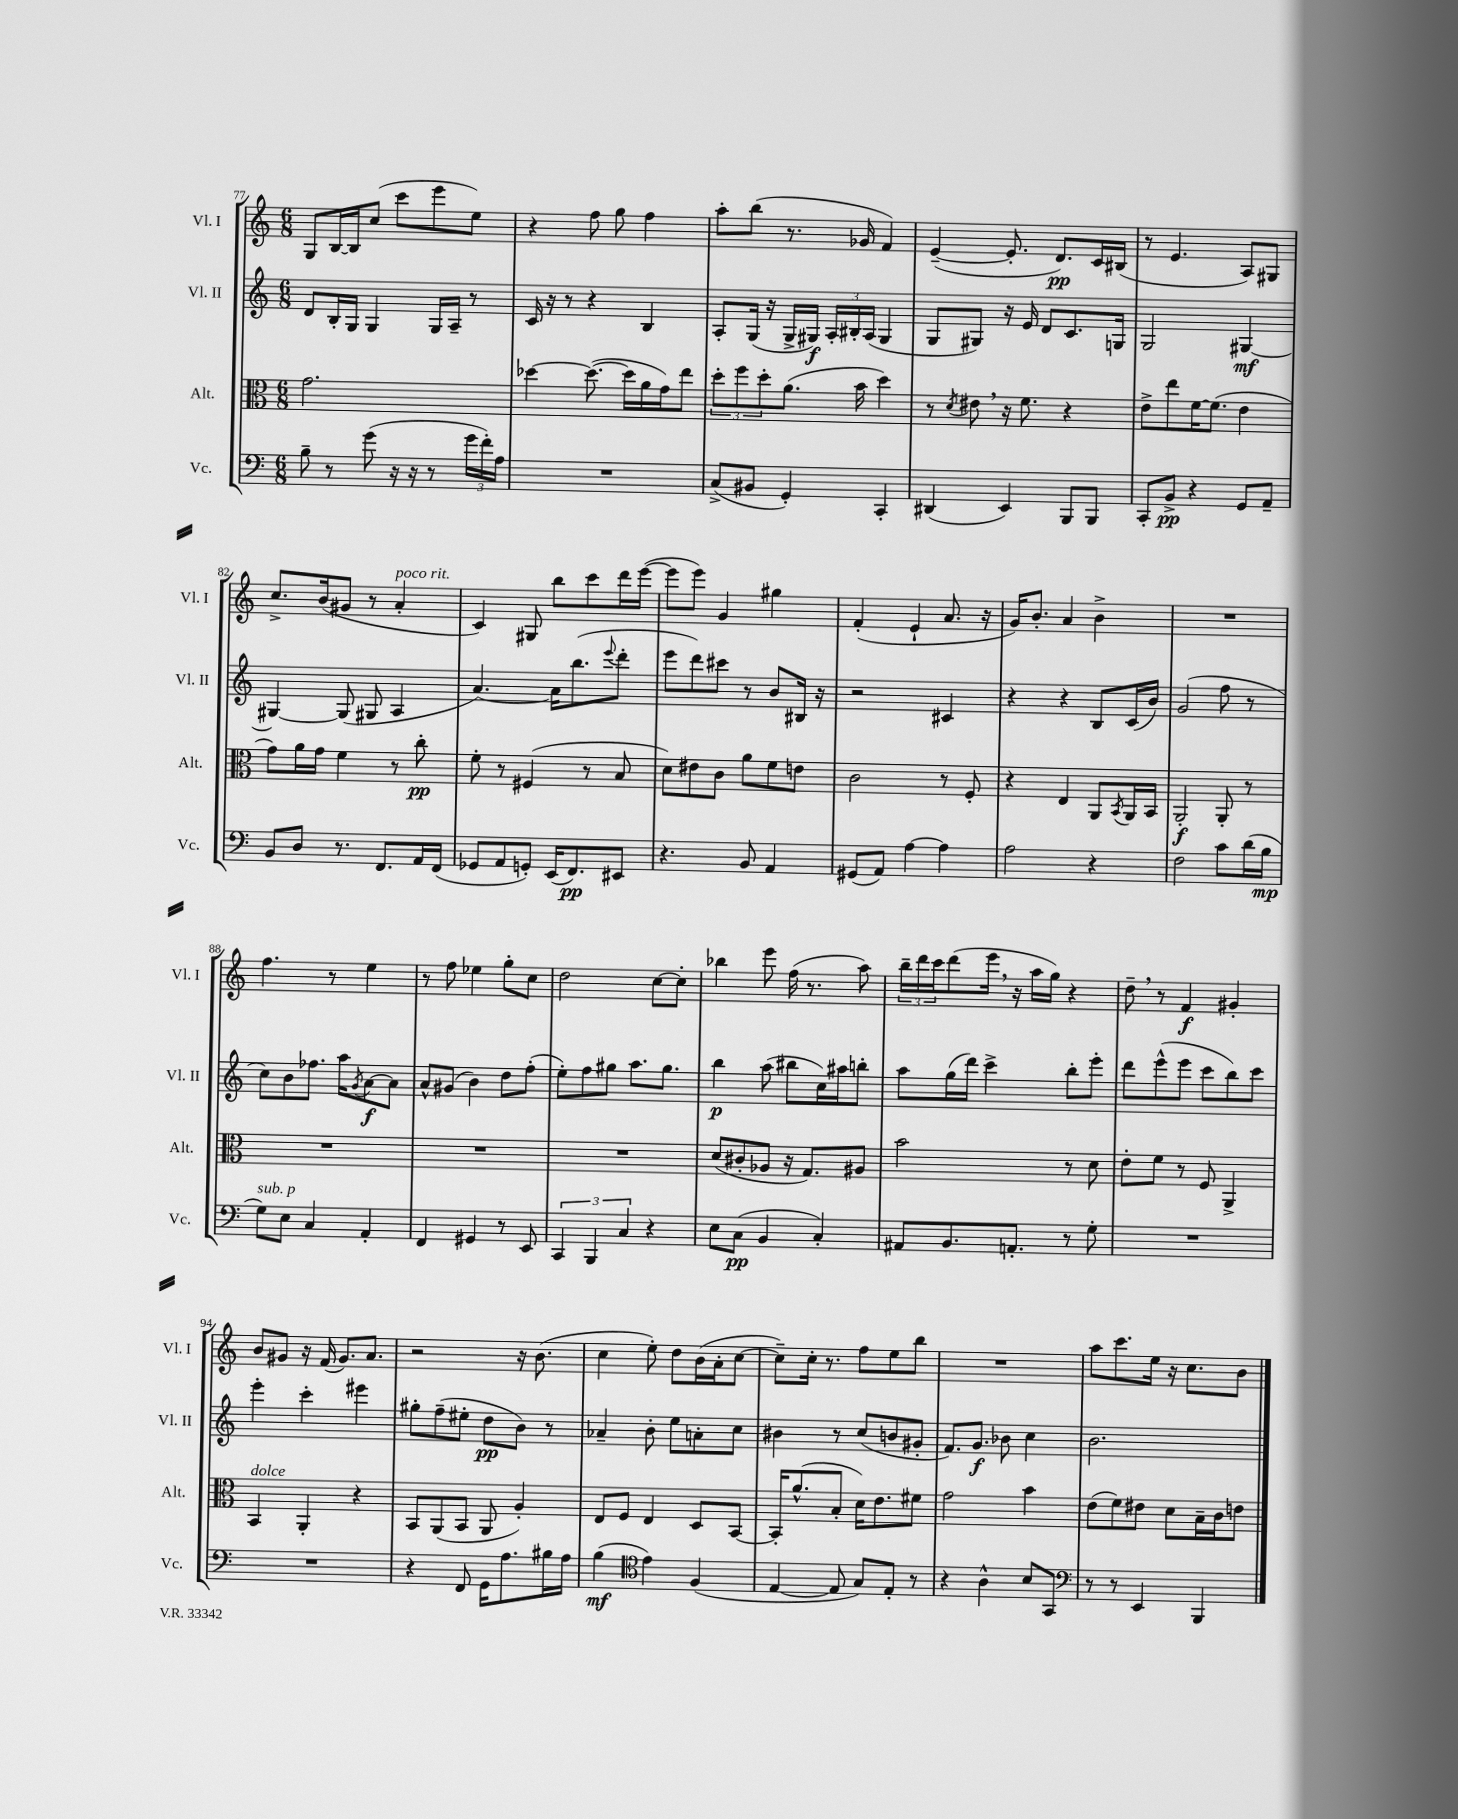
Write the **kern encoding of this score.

**kern	**dynam	**kern	**dynam	**kern	**dynam	**kern	**dynam
*part4	*part4	*part3	*part3	*part2	*part2	*part1	*part1
*staff4	*staff4	*staff3	*staff3	*staff2	*staff2	*staff1	*staff1
*I"Vc.	*	*I"Alt.	*	*I"Vl. II	*	*I"Vl. I	*
*I'Vc.	*	*I'Alt.	*	*I'Vl. II	*	*I'Vl. I	*
*clefF4	*	*clefC3	*	*clefG2	*	*clefG2	*
*k[]	*	*k[]	*	*k[]	*	*k[]	*
*M6/8	*	*M6/8	*	*M6/8	*	*M6/8	*
=77	=77	=77	=77	=77	=77	=77	=77
8B~\	.	2.g\	.	8d/L	.	8G/L	.
8r	.	.	.	16B'/L	.	[16B/L	.
.	.	.	.	16G/JJ	.	16B/J]	.
(8g\	.	.	.	4G/	.	(8cc/J	.
16r	.	.	.	.	.	8ccc\L	.
16r	.	.	.	.	.	.	.
8r	.	.	.	16G/LL	.	8eee\	.
.	.	.	.	16A~/JJ	.	.	.
24g\LL	.	.	.	8r	.	8ee\J)	.
24f'\)	.	.	.	.	.	.	.
24A\JJ	.	.	.	.	.	.	.
=78	=78	=78	=78	=78	=78	=78	=78
2.r	.	[4dd-X\	.	16c/	.	4r	.
.	.	.	.	16r	.	.	.
.	.	.	.	8r	.	.	.
.	.	(8.dd-\_	.	4r	.	8ff\	.
.	.	.	.	.	.	8gg\	.
.	.	16dd-\LL]	.	.	.	.	.
.	.	16a\	.	4B/	.	4ff\	.
.	.	16g\J)	.	.	.	.	.
.	.	8ee\J	.	.	.	.	.
=79	=79	=79	=79	=79	=79	=79	=79
(8C^/L	.	12dd'\L	.	8A'/L	.	8aa'\L	.
.	.	12ff\	.	.	.	.	.
8BB#X/J	.	.	.	(16G/Jk	.	(8bb\J	.
.	.	12dd'\	.	.	.	.	.
.	.	.	.	16r	.	.	.
4GG'/)	.	(8.a\J	.	16G^/LL	.	8.r	.
.	.	.	.	16G#X/JJ)	f	.	.
.	.	.	.	24A'/LL	.	.	.
.	.	.	.	24B#X'/	.	.	.
.	.	16b\	.	.	.	16g-X/	.
.	.	.	.	(24A/JJ	.	.	.
4CC'/	.	4dd\)	.	4G#/	.	4f/)	.
=80	=80	=80	=80	=80	=80	=80	=80
(4DD#X/	.	8r	.	8G/L	.	([4e~/	.
.	.	8qd/	.	.	.	.	.
.	.	8e#X,\	.	8G#X/J)	.	.	.
4EE/)	.	16r	.	16r	.	8.e'/]	.
.	.	8.f\	.	16e/	.	.	.
.	.	.	.	8d/L	.	.	.
.	.	.	.	.	.	8.d/L)	pp
8BBB/L	.	4r	.	8.c/	.	.	.
8BBB/J	.	.	.	.	.	16c/L	.
.	.	.	.	16Gn/Jk	.	(16B#X/JJ	.
=81	=81	=81	=81	=81	=81	=81	=81
8CC'/L	.	8e^\L	.	2G/	.	8r	.
8BB^/J	pp	8ee\	.	.	.	4.e/	.
4r	.	[16f\K	.	.	.	.	.
.	.	(8.f\J]	.	.	.	.	.
8GG/L	.	4e\	.	[4G#X/	mf	8A/L)	.
8AA~/J	.	.	.	.	.	8G#X/J	.
!!LO:LB:g=z
=82	=82	=82	=82	=82	=82	=82	=82
8BB/L	.	8g\L)	.	4G#X/_	.	8.cc^/L	.
8D/J	.	16a\L	.	.	.	.	.
.	.	16g\JJ	.	.	.	(16b/k	.
8.r	.	4f\	.	(8G#/]	.	8g#X/J	.
.	.	.	.	8G#X/	.	8r	.
8.FF/L	.	.	.	.	.	.	.
!	!	!	!	!	!	!LO:TX:a:i:t=poco rit.	!
.	.	8r	.	4A/	.	4a'/	.
16AA/L	.	8cc'\	pp	.	.	.	.
(16FF/JJ	.	.	.	.	.	.	.
=83	=83	=83	=83	=83	=83	=83	=83
8GG-X/L	.	8f'\	.	[4.a/)	.	4c/)	.
8AA/	.	8r	.	.	.	.	.
8GGn'/J)	.	(4F#X/	.	.	.	8G#X/	.
(16EE/KL	.	.	.	16a\KL]	.	8bb\L	.
8.FF/)	pp	.	.	(8.bb\	.	.	.
.	.	8r	.	.	.	8ccc\	.
.	.	.	.	8qqeee/	.	.	.
8EE#X/J	.	8B/	.	8ddd'\J	.	16ddd\L	.
.	.	.	.	.	.	([16eee\JJ	.
=84	=84	=84	=84	=84	=84	=84	=84
4.r	.	8d\L)	.	8eee\L	.	8eee\L]	.
.	.	8e#X\	.	8ddd\)	.	8eee\J)	.
.	.	8c\J	.	8ccc#X\J	.	4g/	.
8BB/	.	8a\L	.	8r	.	.	.
4AA/	.	8f\	.	8b/L	.	4gg#X\	.
.	.	8en\J	.	16B#X/Jk	.	.	.
.	.	.	.	16r	.	.	.
=85	=85	=85	=85	=85	=85	=85	=85
(8GG#X/L	.	2c\	.	2r	.	(4f'/	.
8AA/J)	.	.	.	.	.	.	.
[4A\	.	.	.	.	.	4e`/	.
4A\]	.	8r	.	4c#X/	.	8.a/	.
.	.	8F'/	.	.	.	.	.
.	.	.	.	.	.	16r	.
=86	=86	=86	=86	=86	=86	=86	=86
2A\	.	4r	.	4r	.	16g/KL)	.
.	.	.	.	.	.	8.b'/J	.
.	.	4E/	.	4r	.	4a/	.
4r	.	8AA/L	.	8B/L	.	4b^\	.
.	.	8qBB/	.	.	.	.	.
.	.	16AA/L	.	(16c/L	.	.	.
.	.	16BB/JJ	.	16b/JJ)	.	.	.
=87	=87	=87	=87	=87	=87	=87	=87
2F\	.	2AA'/	f	(2g/	.	2.r	.
8c\L	.	8AA'/	.	8ff\	.	.	.
(16d\L	.	8r	.	8r	.	.	.
16B\JJ	mp	.	.	.	.	.	.
!!LO:LB:g=z
=88	=88	=88	=88	=88	=88	=88	=88
!LO:TX:a:i:t=sub. p	!	!	!	!	!	!	!
8G\L)	.	2.r	.	8cc\L)	.	4.ff\	.
8E\J	.	.	.	8b\	.	.	.
4C/	.	.	.	8.ff-X\J	.	.	.
.	.	.	.	.	.	8r	.
.	.	.	.	16aa\KL	.	.	.
.	.	.	.	8qg/	.	.	.
4AA'/	.	.	.	[8a\	f	4ee\	.
.	.	.	.	8a\J]	.	.	.
=89	=89	=89	=89	=89	=89	=89	=89
4FF/	.	2.r	.	8a^^/L	.	8r	.
.	.	.	.	(8g#X/J	.	8ff\	.
4GG#X/	.	.	.	4b\)	.	4ee-X\	.
8r	.	.	.	8dd\L	.	8gg'\L	.
8EE/	.	.	.	(8ff'\J	.	8cc\J	.
=90	=90	=90	=90	=90	=90	=90	=90
6CC/	.	2.r	.	8ee'\L)	.	2dd\	.
.	.	.	.	8ff\	.	.	.
6BBB/	.	.	.	.	.	.	.
.	.	.	.	8gg#X\J	.	.	.
6C/	.	.	.	.	.	.	.
.	.	.	.	8.aa\L	.	.	.
4r	.	.	.	.	.	[8cc\L	.
.	.	.	.	8.gg#\J	.	.	.
.	.	.	.	.	.	8cc'\J]	.
=91	=91	=91	=91	=91	=91	=91	=91
8E\L	.	(8d/L	.	4bb\	p	4bb-X\	.
(8C\J	pp	8c#X'/	.	.	.	.	.
4BB/	.	8A-X/J	.	(8aa\	.	8eee\	.
.	.	16r	.	8bb#X\L	.	(16ff\	.
.	.	8.G/L)	.	.	.	8.r	.
4C'/)	.	.	.	16cc\L)	.	.	.
.	.	.	.	16aa#X\J	.	.	.
.	.	8A#X/J	.	8bbn'\J	.	8aa\)	.
=92	=92	=92	=92	=92	=92	=92	=92
8AA#X/L	.	2b\	.	8aa\L	.	24bb~\LL	.
.	.	.	.	.	.	24ddd\	.
.	.	.	.	.	.	24ccc\J	.
8.BB/	.	.	.	(16gg\L	.	(8ddd\	.
.	.	.	.	16ddd\JJ)	.	.	.
.	.	.	.	4ccc^\	.	16eee,\Jk	.
8.AAn'/J	.	.	.	.	.	16r	.
.	.	.	.	.	.	16aa\LL	.
.	.	.	.	.	.	16gg\JJ)	.
8r	.	8r	.	8bb'\L	.	4r	.
8G'\	.	8d\	.	8eee'\J	.	.	.
=93	=93	=93	=93	=93	=93	=93	=93
2.r	.	8e'\L	.	8ddd\L	.	8dd~,\	.
.	.	8f\J	.	(8eee^^\	.	8r	.
.	.	8r	.	8eee\J	.	4f/	f
.	.	8F/	.	8ccc\L	.	.	.
.	.	4AA^/	.	8bb\)	.	4g#X'/	.
.	.	.	.	8ccc\J	.	.	.
!!LO:LB:g=z
=94	=94	=94	=94	=94	=94	=94	=94
!	!	!LO:TX:a:i:t=dolce	!	!	!	!	!
2.r	.	4BB/	.	4eee'\	.	8b/L	.
.	.	.	.	.	.	8g#X/J	.
.	.	4AA'/	.	4ccc'\	.	16r	.
.	.	.	.	.	.	(16f/	.
.	.	.	.	.	.	8.g#/L)	.
.	.	4r	.	4eee#X\	.	.	.
.	.	.	.	.	.	8.a/J	.
=95	=95	=95	=95	=95	=95	=95	=95
4r	.	8BB/L	.	8gg#X'\L	.	2r	.
.	.	(8AA/	.	(8ff~\	.	.	.
8FF/	.	8BB/J	.	8ee#X'\J	.	.	.
16GG\KL	.	8AA/	.	8dd\L	pp	.	.
8.A\	.	.	.	.	.	.	.
.	.	4A'/)	.	8b\J)	.	16r	.
.	.	.	.	.	.	(8.b\	.
16B#X\L	.	.	.	8r	.	.	.
16A\JJ	.	.	.	.	.	.	.
=96	=96	=96	=96	=96	=96	=96	=96
(4B\	mf	8E/L	.	4a-X~/	.	4cc\	.
.	.	8F/J	.	.	.	.	.
*clefC4	*	*	*	*	*	*	*
4e\)	.	4E/	.	8b'\	.	8ee'\)	.
.	.	.	.	8ee\L	.	8dd\L	.
(4F/	.	8D/L	.	8an'\	.	(16b\L	.
.	.	.	.	.	.	16a'\J	.
.	.	[8BB/J	.	8cc\J	.	[8cc\J	.
=97	=97	=97	=97	=97	=97	=97	=97
[4E/	.	16BB'/KL]	.	4b#X\	.	8cc~\L])	.
.	.	(8.a^^/	.	.	.	.	.
.	.	.	.	.	.	16cc'\Jk	.
.	.	.	.	.	.	8.r	.
8E/]	.	8B'/J	.	8r	.	.	.
8G/L)	.	16d\KL)	.	(8cc/L	.	8ff\L	.
.	.	8.e\	.	.	.	.	.
8E'/J	.	.	.	8bn/	.	8ee\	.
8r	.	8f#X\J	.	8g#X'/J	.	8bb\J	.
=98	=98	=98	=98	=98	=98	=98	=98
4r	.	2g\	.	8.f/L)	.	2.r	.
.	.	.	.	8.g/J	f	.	.
4A^^\	.	.	.	.	.	.	.
.	.	.	.	8b-X\	.	.	.
8B/L	.	4b\	.	4cc\	.	.	.
8GG/J	.	.	.	.	.	.	.
=99	=99	=99	=99	=99	=99	=99	=99
*clefF4	*	*	*	*	*	*	*
8r	.	(8e\L	.	2.b\	.	8aa\L	.
8r	.	8f\)	.	.	.	8.ccc\	.
4EE/	.	8e#X\J	.	.	.	.	.
.	.	.	.	.	.	16ee\Jk	.
.	.	8d\L	.	.	.	16r	.
.	.	.	.	.	.	8.cc\L	.
4BBB/	.	16B~\L	.	.	.	.	.
.	.	16c\J	.	.	.	.	.
.	.	8en\J	.	.	.	8b\J	.
==	==	==	==	==	==	==	==
*-	*-	*-	*-	*-	*-	*-	*-
